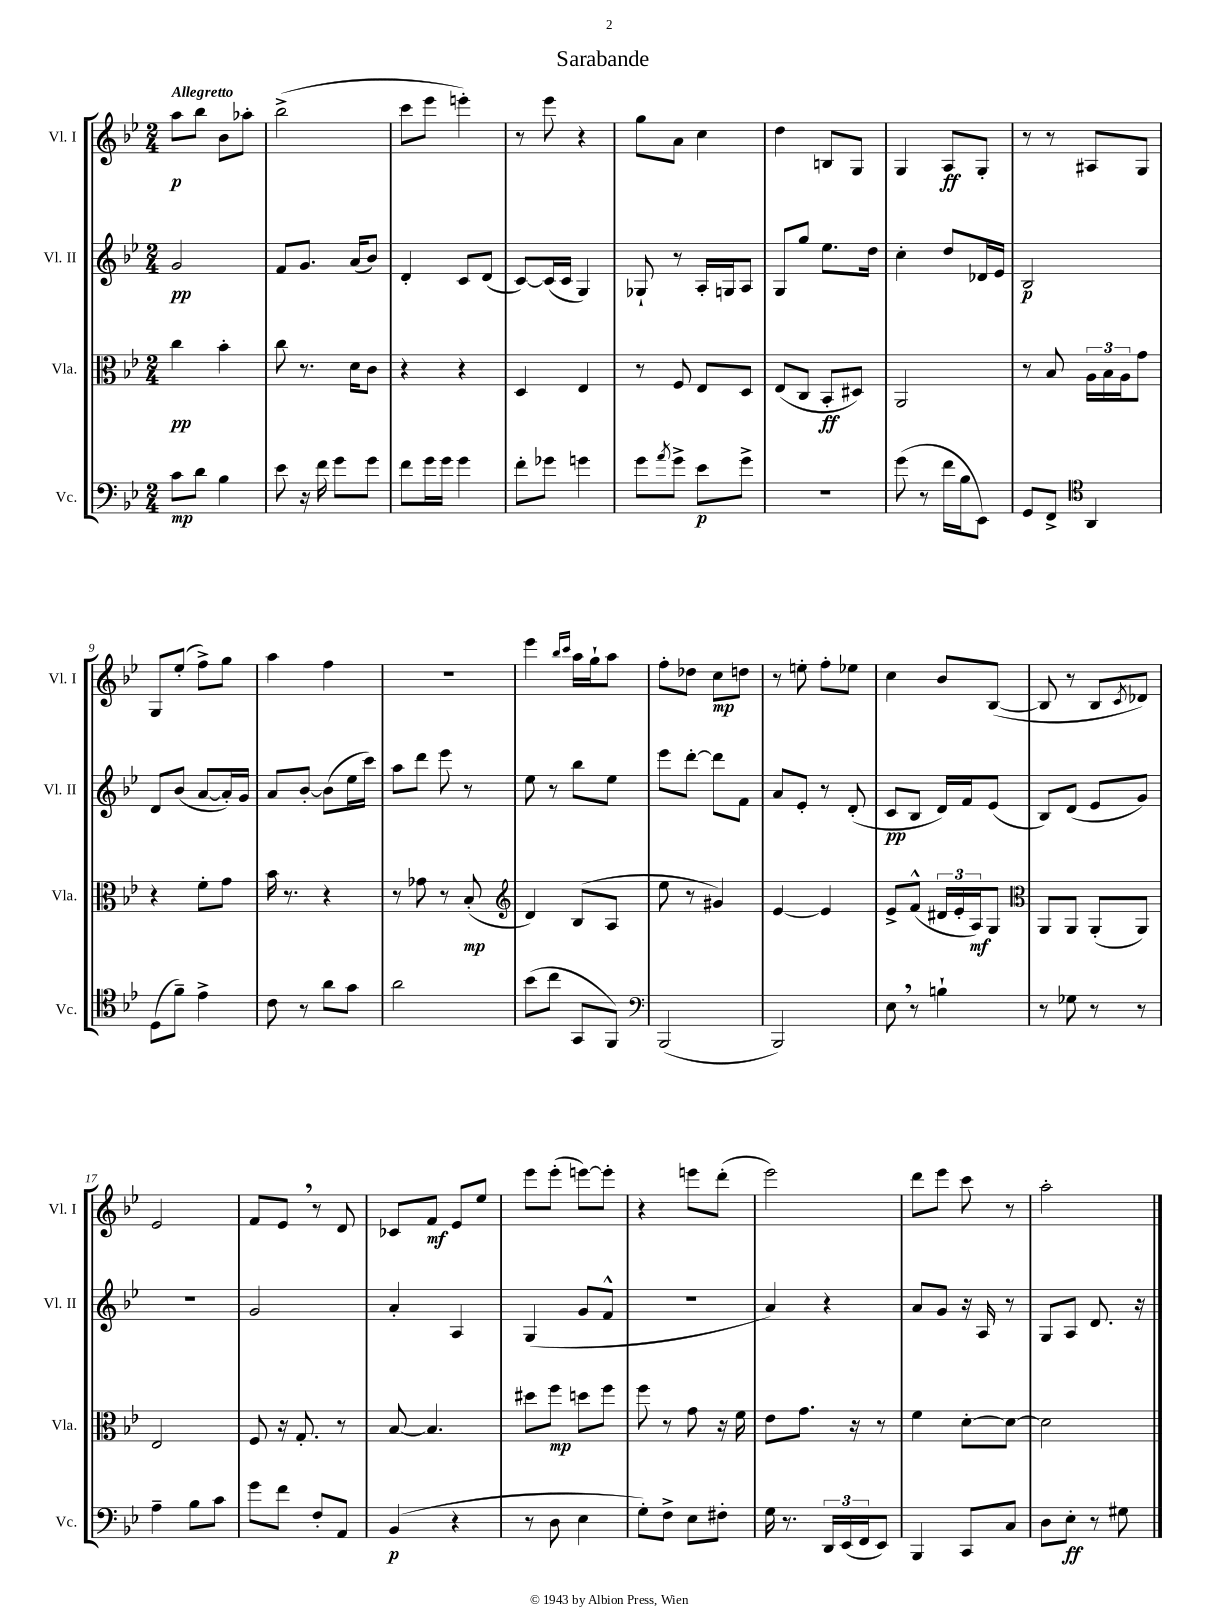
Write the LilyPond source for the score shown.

\header { title = "Sarabande" }
<<
\new StaffGroup <<
\new Staff = "s0" \with { instrumentName = "Vl. I" shortInstrumentName = "Vl. I" } {
    \clef treble \key bes \major \numericTimeSignature \time 2/4 \tempo "Allegretto"
    a''8\p bes''8 bes'8 aes''8-. |
    bes''2->( |
    c'''8 ees'''8 e'''4-.) |
    r8 ees'''8 r4 |
    g''8 a'8 c''4 |
    d''4 b8 g8 |
    g4 a8\ff g8-. |
    r8 r8 ais8 g8 |
    g8 ees''8-.( f''8->) g''8 |
    a''4 f''4 |
    r2 |
    ees'''4 \grace { bes''16 c'''16 } a''16 g''16-! a''8 |
    f''8-. des''8 c''8\mp d''8 |
    r8 e''8-. f''8-. ees''8 |
    c''4 bes'8 bes8~( |
    bes8 r8 bes8 \acciaccatura { c'8 } des'8) |
    ees'2 |
    f'8 ees'8 \breathe r8 d'8 |
    ces'8 f'8\mf ees'8 ees''8 |
    ees'''8 ees'''8-.( e'''8~) e'''8-. |
    r4 e'''8 d'''8-.( |
    ees'''2) |
    d'''8 ees'''8 c'''8 r8 |
    a''2-. \bar "|." |
}
\new Staff = "s1" \with { instrumentName = "Vl. II" shortInstrumentName = "Vl. II" } {
    \clef treble \key bes \major \numericTimeSignature \time 2/4
    g'2\pp |
    f'8 g'8. a'16( bes'8) |
    d'4-. c'8 d'8( |
    c'8~) c'16( c'16 g4) |
    ges8-! r8 a16-. g16 a8 |
    g8 g''8 ees''8. d''16 |
    c''4-. d''8 des'16 ees'16 |
    bes2\p |
    d'8 bes'8( a'8~ a'16-.) g'16 |
    a'8 bes'8~-. bes'8( ees''16 c'''16) |
    a''8 d'''8 ees'''8 r8 |
    ees''8 r8 bes''8 ees''8 |
    ees'''8 d'''8~-. d'''8 f'8 |
    a'8 ees'8-. r8 d'8-.( |
    c'8\pp bes8 d'16) f'16 ees'8( |
    bes8) d'8( ees'8 g'8) |
    R2 |
    g'2 |
    a'4-. a4 |
    g4( g'8 f'8-^ |
    R2 |
    a'4) r4 |
    a'8 g'8 r16 a16 r8 |
    g8 a8 d'8. r16 \bar "|." |
}
\new Staff = "s2" \with { instrumentName = "Vla." shortInstrumentName = "Vla." } {
    \clef alto \key bes \major \numericTimeSignature \time 2/4
    c''4\pp bes'4-. |
    c''8 r8. d'16 c'8 |
    r4 r4 |
    d4 ees4 |
    r8 f8 ees8 d8 |
    ees8( c8 bes,8-.\ff dis8) |
    a,2 |
    r8 bes8 \tuplet 3/2 { a16 bes16 a16 } g'8 |
    r4 f'8-. g'8 |
    bes'16 r8. r4 |
    r8 ges'8 r8 bes8-.\mp( |
    \clef treble d'4) bes8( a8 |
    ees''8 r8 gis'4) |
    ees'4~ ees'4 |
    ees'8-> f'8-^( \tuplet 3/2 { dis'16 ees'16-. a16\mf) } g8 |
    \clef alto a,8 a,8 a,8-.( a,8) |
    ees2 |
    f8 r16 g8.-. r8 |
    bes8~ bes4. |
    dis''8 f''8\mp d''8 f''8 |
    f''8 r8 g'8 r16 f'16 |
    ees'8 g'8. r16 r8 |
    f'4 d'8~-. d'8~ |
    d'2 \bar "|." |
}
\new Staff = "s3" \with { instrumentName = "Vc." shortInstrumentName = "Vc." } {
    \clef bass \key bes \major \numericTimeSignature \time 2/4
    c'8\mp d'8 bes4 |
    ees'8 r16 f'16 g'8 g'8 |
    f'8 g'16 g'16 g'4 |
    f'8-. ges'8 g'4 |
    g'8 \acciaccatura { a'8 } g'8-> ees'8\p g'8-> |
    R2 |
    g'8( r8 f'16 bes16 ees,8) |
    g,8 f,8-> \clef tenor a,4 |
    d8( f'8--) ees'4-> |
    c'8 r8 a'8 g'8 |
    a'2 |
    bes'8( c''8 g,8 f,8) |
    \clef bass bes,,2( |
    bes,,2) |
    ees8 \breathe r8 b4-! |
    r8 ges8 r8 r8 |
    a4-- bes8 c'8 |
    g'8 f'8 f8-. a,8 |
    bes,4\p( r4 |
    r8 d8 ees4 |
    g8-.) f8-> ees8 fis8-. |
    g16 r8. \tuplet 3/2 { d,16 ees,16( f,16 } ees,8) |
    bes,,4 c,8 c8 |
    d8 ees8-.\ff r8 gis8 \bar "|." |
}
>>
>>
